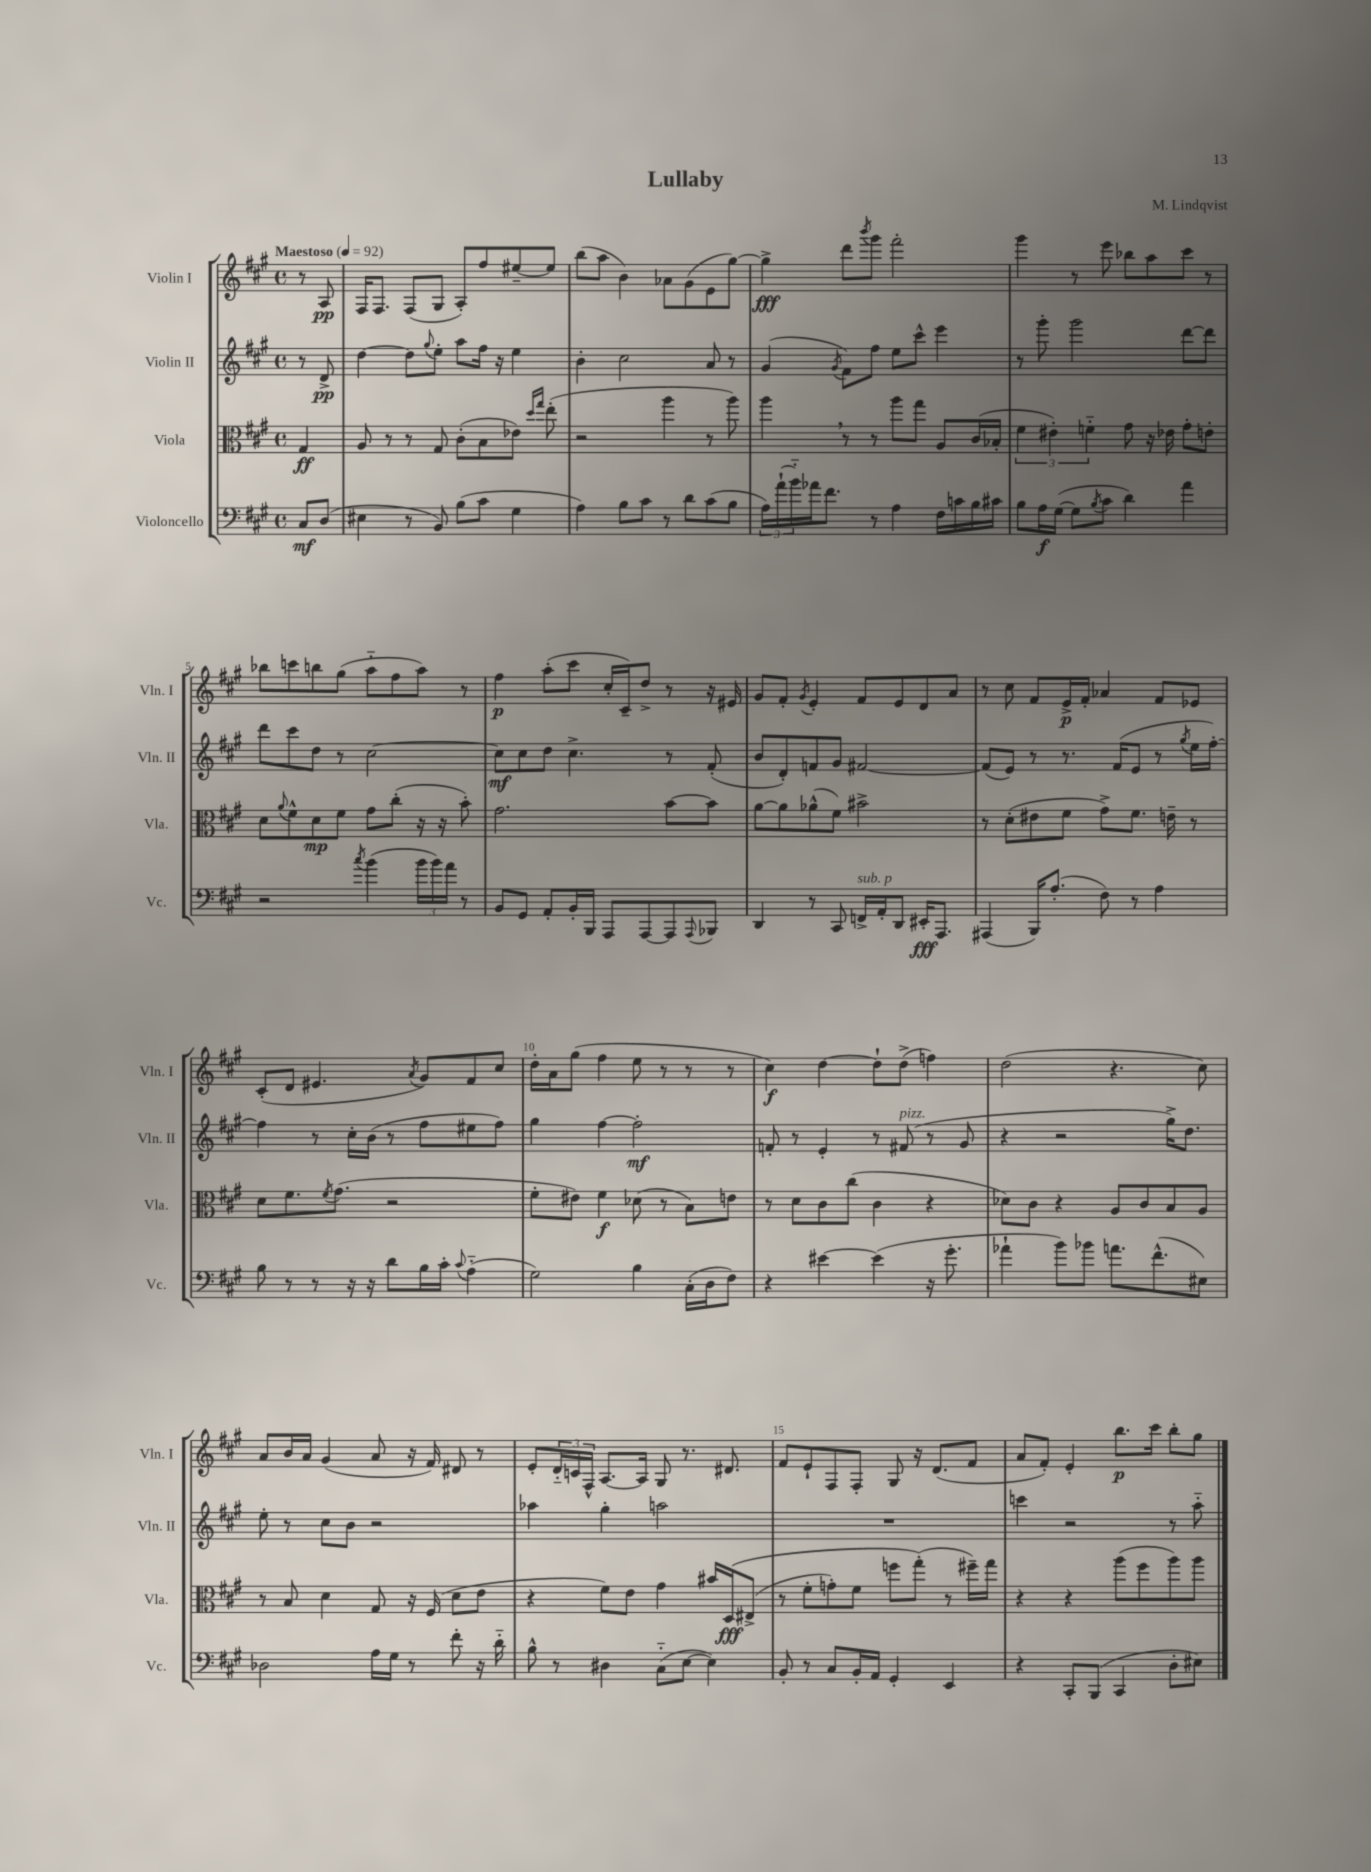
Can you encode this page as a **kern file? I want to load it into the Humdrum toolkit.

**kern	**kern	**kern	**kern
*staff4	*staff3	*staff2	*staff1
*clefF4	*clefC3	*clefG2	*clefG2
*k[f#c#g#]	*k[f#c#g#]	*k[f#c#g#]	*k[f#c#g#]
*M4/4	*M4/4	*M4/4	*M4/4
*met(c)	*met(c)	*met(c)	*met(c)
*MM92	*MM92	*MM92	*MM92
8C#	4G#	8r	8r
(8D	.	8d^	8A
=	=	=	=
4E#	8A	[4dd	16F#
.	.	.	8.F#
.	8r	.	.
8r	8r	8dd]	(8F#
.	.	8qqgg#	.
8BB)	8G#	8ee'	8G#
(8B	(8c#'	8aa	8A')
8c#	8B	16ff#	8ff#
.	.	16r	.
4G#	8e-)	4ee	[8ee#~
.	16qqdd	.	.
.	16qqgg#	.	.
.	(8ee'	.	8ee#]
=	=	=	=
4A)	2r	4b'	(8bb
.	.	.	8aa
8B	.	2cc#	4b)
8c#	.	.	.
8r	4aa	.	8a-
8d	.	.	(8g#
(8c#	8r	8a	8e
8B	8aa)	8r	[8gg#)
=	=	=	=
24A)	4aa	(4g#	4gg#^]
(24a`	.	.	.
24b'~)	.	.	.
16a-	.	.	.
8.f#	.	.	.
.	.	8qg#	.
.	8r	8f#)	8ddd
.	.	.	8qbbb
8r	8r	8ff#	8ggg#
4A	8aa	8ee	2fff#'
.	8gg#	8ccc#^^	.
16F#	8A	4eee	.
16c	.	.	.
16B	(16c#	.	.
16c#	16B-'	.	.
=	=	=	=
8B	6f#	8r	4ggg#
16A	.	8ggg#'	.
.	6e#')	.	.
([16G#	.	.	.
8G#]	.	2ggg#	8r
.	6f'~	.	.
8qB	.	.	.
8c#	.	.	8eee
4d)	8g#	.	8bb-
.	16r	.	8aa
.	16e-	.	.
4a	8g#'	[8ddd	8ccc#
.	8e'	8ddd]	8r
=	=	=	=
2r	8d	8ddd	8bb-
.	8qqa	.	.
.	8f#^^	8ccc#	8ccc
.	8d	8dd	8bb
.	8f#	8r	(8gg#
8qcc#	.	.	.
(4b	8g#	[2cc#	8aa'~
.	(8cc#'	.	8ff#
24b	16r	.	8aa)
24b)	.	.	.
.	16r	.	.
24a	.	.	.
8r	8b')	.	8r
=	=	=	=
8BB	2.g#	8cc#]	4ff#
8GG#	.	8cc#	.
8AA'	.	8dd	(8aa'
16BB'	.	4.cc#^	8ccc#
16BBB	.	.	.
8AAA	.	.	16cc#'
.	.	.	16c#~)
[8AAA	.	.	8dd^
8AAA]	[8b	8r	8r
8qqAAA	.	.	.
8BBB-	8b]	(8f#'	16r
.	.	.	16e#
=	=	=	=
4DD	[8a	8b	8g#
.	8a]	8d')	8f#'
.	.	.	8qg#
8r	(8a-^^	8f	4e'
8CC#	8f#)	8g#	.
16FF^	2b#^	[2f#	8f#
16AA'	.	.	.
8DD	.	.	8e
16EE#'	.	.	8d
8.AAA	.	.	.
.	.	.	8a
=	=	=	=
(4AAA#	8r	(8f#]	8r
.	(8d'	8e)	8cc#
16BBB)	8e#	8r	8f#
(8.A'	.	.	.
.	8f#	8.r	16e^
.	.	.	16f#'
8F#)	8g#^)	.	4a-
.	.	(16f#	.
8r	8.f#	8e	.
4A	.	8r	8f#
.	16e~	.	.
.	.	8qgg#	.
.	8r	16ee	8e-
.	.	[16ff#')	.
=	=	=	=
8B	8d	4ff#]	(8c#'
8r	8.f#	.	8d
8r	.	8r	4.e#
.	8qf#	.	.
.	(8.g#	.	.
16r	.	16cc#'	.
16r	.	(16b	.
8d	2r	8r	.
.	.	.	8qa
16B	.	8ff#	8g#)
16c#'	.	.	.
8qqc#	.	.	.
(4A'~	.	8ee#	8f#
.	.	8ff#)	8cc#
=	=	=	=
2G#)	8f#'	4gg#	16dd'
.	.	.	16a
.	8e#)	.	(8gg#
.	4f#	[4ff#	4ff#
4B	(8d-	2ff#']	8ee
.	8r	.	8r
(16C#'	8B)	.	8r
16D	.	.	.
8F#)	8e	.	8r
=	=	=	=
4r	8r	8f'	4cc#)
.	8d	8r	.
[4e#	8c#	4e'	[4dd
.	(8cc#	.	.
(4e#]	4c#	8r	8dd`]
.	.	(8f#	(8dd^
16r	4r	8r	4ff)
8.g#'	.	.	.
.	.	8g#	.
=	=	=	=
4a-`	8d-)	4r	(2dd
.	8c#	.	.
8b)	4r	2r	.
8b-	.	.	.
8.a	8A	.	4.r
.	8c#	.	.
(8.f#^^	.	.	.
.	8B	16gg#^)	.
.	.	8.dd	.
8E#)	8A	.	8cc#)
=	=	=	=
2D-	8r	8ee'	8a
.	8B	8r	16b
.	.	.	16a
.	4d	8cc#	(4g#
.	.	8b	.
16A	8G#	2r	8a
16G#	.	.	.
8r	16r	.	16r
.	(16F#	.	16f#)
8f#'	8d	.	8d#
16r	8e	.	8r
16d'~	.	.	.
=	=	=	=
8B^^	4r	4aa-	8e'
8r	.	.	24d'~
.	.	.	24c
.	.	.	24F#^^
4D#	8f#)	4gg#'	[8.A
.	8e	.	.
.	.	.	16A]
(8C#'~	4g#	2aa	8G#
[8E	.	.	8.r
4E])	16b#	.	.
.	&(16D	.	8.d#
.	(8E#^	.	.
=	=	=	=
8BB'	8r	1r	8f#
8r	8f#'	.	8e`
8C#	8g')	.	8F#
16BB'	8f#	.	8F#'
16AA	.	.	.
4GG#'	8ff	.	8G#
.	(8gg#'&)	.	16r
.	.	.	(8.d
4EE	8r	.	.
.	16ff#~)	.	8f#
.	16gg#	.	.
=	=	=	=
4r	4r	4ccc	8a
.	.	.	8f#')
8CC#'	4r	2r	4e'
(8BBB	.	.	.
4CC#	(8aa	.	8.bb
.	8ff#	.	.
.	.	.	16ccc#
8D'	8aa)	8r	8bb'
8E#)	8aa	8aa'~	8gg#
==	==	==	==
*-	*-	*-	*-
